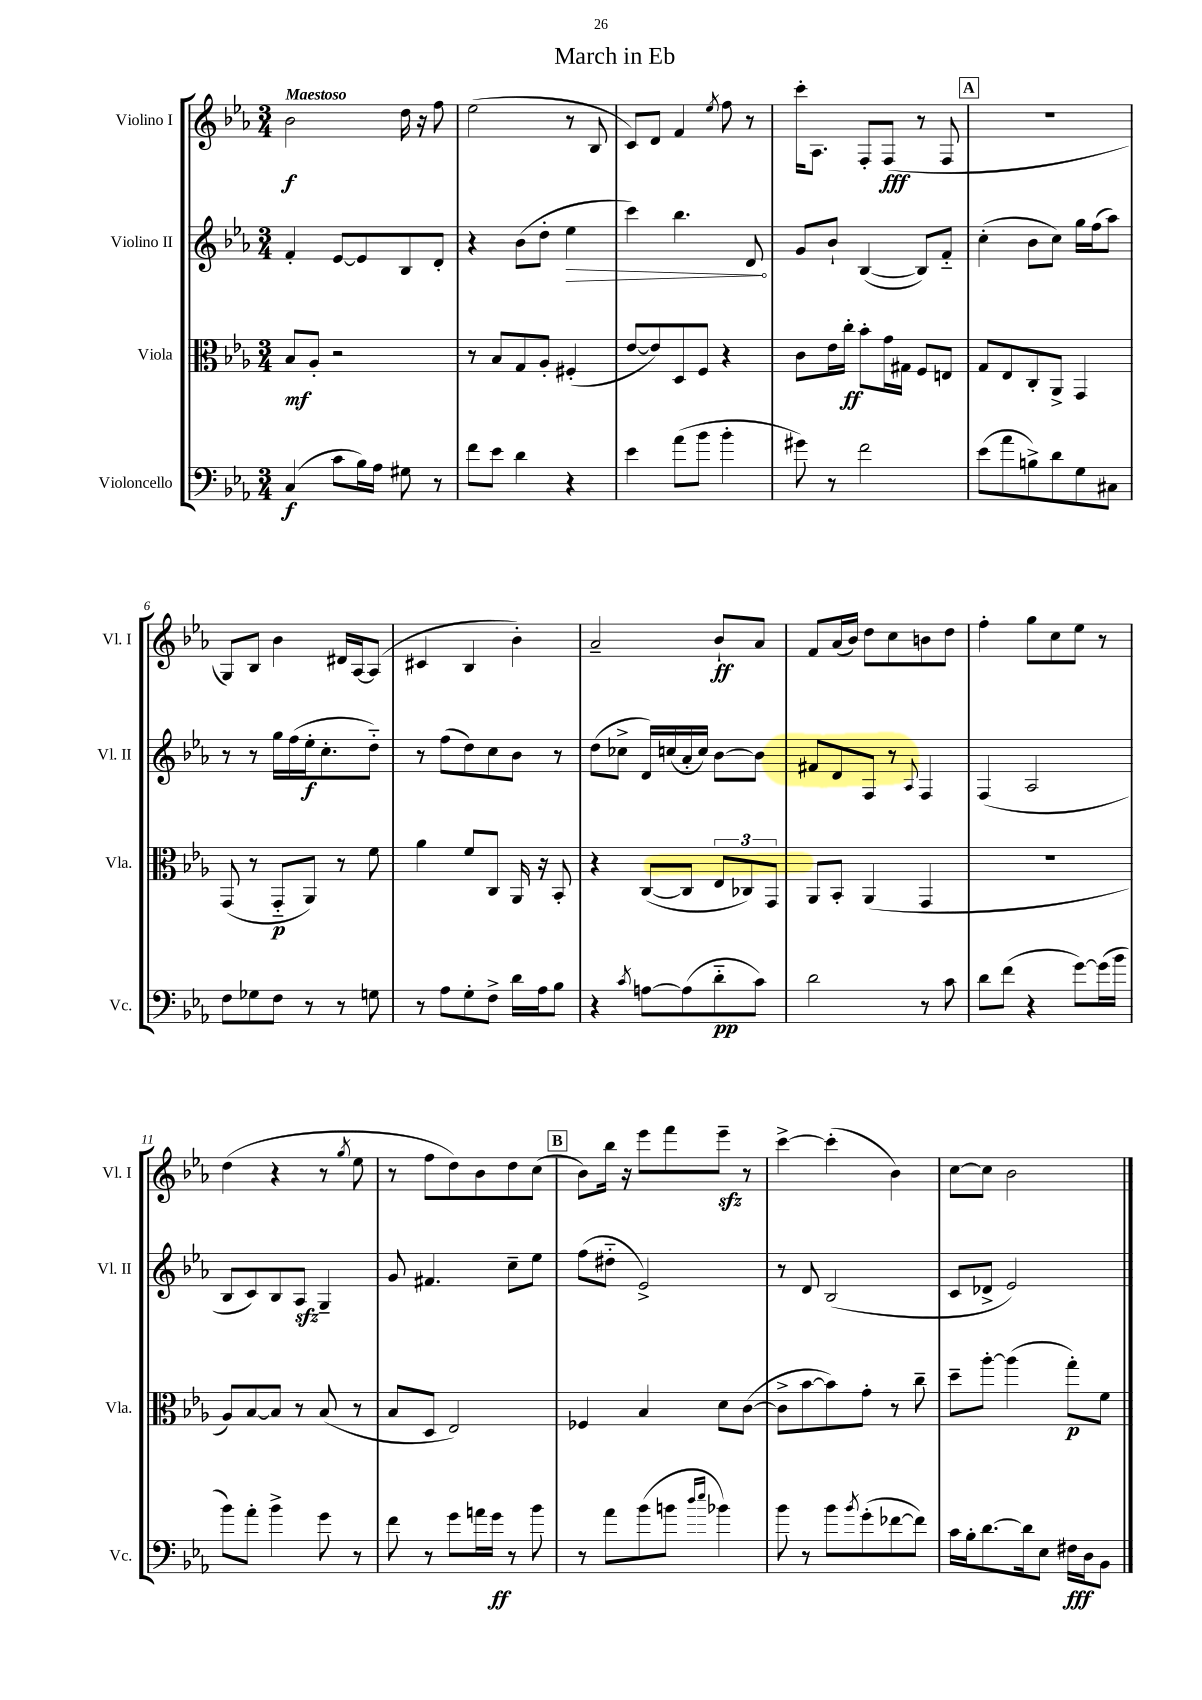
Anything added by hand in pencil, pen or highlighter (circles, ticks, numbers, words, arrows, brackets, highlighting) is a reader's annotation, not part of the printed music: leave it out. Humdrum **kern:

**kern	**kern	**kern	**kern
*staff4	*staff3	*staff2	*staff1
*clefF4	*clefC3	*clefG2	*clefG2
*k[b-e-a-]	*k[b-e-a-]	*k[b-e-a-]	*k[b-e-a-]
*M3/4	*M3/4	*M3/4	*M3/4
(4C	8B-	4f'	2b-
.	8A-'	.	.
8c	2r	[8e-	.
16B-)	.	8e-]	.
16A-	.	.	.
8G#	.	8B-	16dd
.	.	.	16r
8r	.	8d'	8ff
=	=	=	=
8f	8r	4r	(2ee-
8e-	8B-	.	.
4d	8G	(8b-	.
.	8A-'	8dd'	.
4r	(4F#'	4ee-	8r
.	.	.	8B-
=	=	=	=
4e-	[8e-	4ccc)	8c)
.	8e-])	.	8d
(8a-	8D	4.bb-	4f
8b-	8F	.	.
.	.	.	8qee-
4b-'	4r	.	8ff
.	.	8d	8r
=	=	=	=
8g#)	8c	8g	16ccc'
.	.	.	8.A-
8r	16e-	8b-`	.
.	16cc'	.	.
2f	8b-'	([4B-	8F'
.	16g	.	(8F
.	16G#	.	.
.	8F	8B-])	8r
.	8E	8f'~	8F
=	=	=	=
(8e-	8G	(4cc'	2.r
8a-	8E-	.	.
8B^)	8C'	8b-	.
8d	8AA-^	8cc)	.
8G	4GG	16gg	.
.	.	(16ff	.
8C#	.	8aa-)	.
=	=	=	=
8F	(8GG	8r	8G)
8G-	8r	8r	8B-
8F	8GG'~	16gg	4b-
.	.	(16ff	.
8r	8AA-)	16ee-'	.
.	.	8.cc'	.
8r	8r	.	16d#
.	.	.	[16A-
8G	8f	8dd'~)	(8A-]
=	=	=	=
8r	4a-	8r	4c#
8A-	.	(8ff	.
8G'	8f	8dd)	4B-
8F^	8C	8cc	.
16d	16AA-	8b-	4b-')
16A-	16r	.	.
8B-	8BB-'	8r	.
=	=	=	=
4r	4r	(8dd	2a-~
.	.	8cc-^	.
8qc	.	.	.
[8A	([8C	16d)	.
.	.	(16cc	.
(8A]	8C]	16a-'	.
.	.	16cc)	.
8d'~	12E-	[8b-	8b-`
.	12C-)	.	.
8c)	.	8b-]	8a-
.	12GG	.	.
=	=	=	=
2d	8AA-	8f#	8f
.	8BB-'	8d	(16a-
.	.	.	16b-)
.	(4AA-	8F	8dd
.	.	8r	8cc
.	.	8qqA-	.
8r	4GG	4F	8b
8c	.	.	8dd
=	=	=	=
8d	2.r	(4F	4ff'
(8f	.	.	.
4r	.	2A-	8gg
.	.	.	8cc
[8g)	.	.	8ee-
(16g]	.	.	8r
16b-	.	.	.
=	=	=	=
8b-)	8A-)	8B-	(4dd
8a-'	[8B-	8c)	.
4b-^	8B-]	8B-	4r
.	8r	8A-	.
8g	(8B-	4G~	8r
.	.	.	8qgg
8r	8r	.	8ee-
=	=	=	=
8f	8B-	8g	8r
8r	8D	4.f#	8ff
8g	2E-)	.	8dd)
16a	.	.	8b-
16g	.	.	.
8r	.	8cc~	8dd
8b-	.	8ee-	(8cc
=	=	=	=
8r	4F-	(8ff	8b-)
8a-	.	8dd#'~	16bb-
.	.	.	16r
(8b-	4B-	2e-^)	8eee-
8b	.	.	8fff
16qqdd	.	.	.
16qqee-	.	.	.
4b-)	8d	.	8eee-~
.	([8c	.	8r
=	=	=	=
8b-	8c^]	8r	[4ccc^
8r	[8b-	8d	.
8b-	8b-])	(2B-	(4ccc']
8qb-	.	.	.
(8g'	8g'	.	.
[8f-	8r	.	4b-)
8f-])	8cc~	.	.
=	=	=	=
16c	8dd~	8c	[8cc
16B-'	.	.	.
[8.d	[8aa-'	8d-^	8cc]
.	(4aa-]	2e-)	2b-
16d]	.	.	.
8E-	.	.	.
16F#	8gg')	.	.
16D	.	.	.
8BB-	8f	.	.
==	==	==	==
*-	*-	*-	*-
